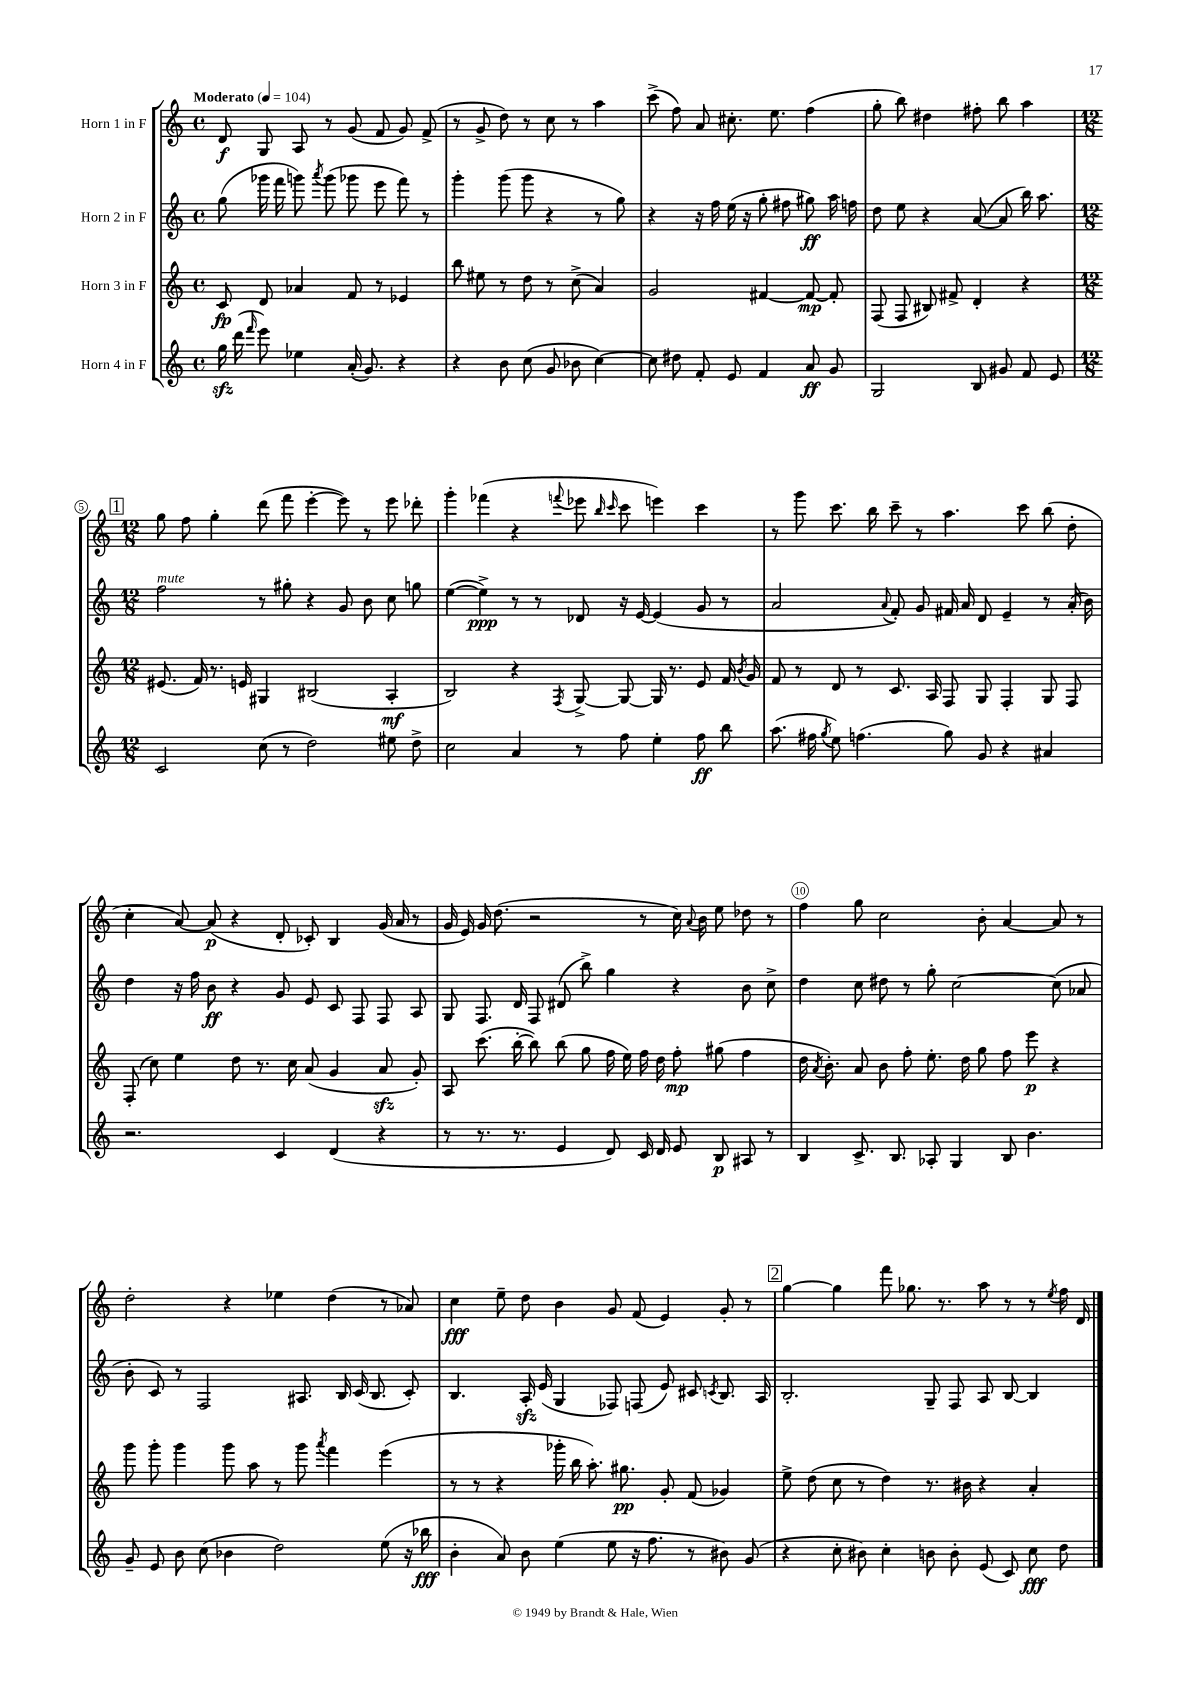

**kern	**kern	**kern	**kern
*staff4	*staff3	*staff2	*staff1
*clefG2	*clefG2	*clefG2	*clefG2
*k[]	*k[]	*k[]	*k[]
*M4/4	*M4/4	*M4/4	*M4/4
*met(c)	*met(c)	*met(c)	*met(c)
*MM104	*MM104	*MM104	*MM104
16gg	8c	(8gg	8d
(16ddd	.	.	.
16qqfff	.	.	.
8eee)	8d	16ggg-	8G
.	.	16fff	.
4ee-	4a-	8ggg)	8A
.	.	8qaaa	.
.	.	(8ggg	8r
(16a'	8f	8ggg-	(8g
8.g)	.	.	.
.	8r	8eee	8f
4r	4e-	8fff)	8g)
.	.	8r	(8f^
=	=	=	=
4r	8bb	4ggg'	8r
.	8ee#	.	8g^
8b	8r	(8ggg	8dd)
(8cc	8dd	8ggg	8r
8g	8r	4r	8cc
8b-	(8cc^	.	8r
[4cc)	4a)	8r	4aa
.	.	8gg)	.
=	=	=	=
8cc]	2g	4r	(8ccc^
8dd#	.	.	8ff)
8f'	.	16r	8a
.	.	16ff	.
8e	.	(16ee	8.cc#'
.	.	16r	.
4f	[4f#	8gg'	.
.	.	.	8.ee
.	.	8ff#	.
8a	8f#_	8gg#)	(4ff
8g	8f#']	16aa	.
.	.	16ff	.
=	=	=	=
2G	(8F	8dd	8gg'
.	8F	8ee	8bb)
.	8B#)	4r	4dd#
.	8f#^	.	.
8B	4d'	([8a	8ff#'
8g#	.	8a]	8bb
8f	4r	16bb)	4aa
.	.	8.aa	.
8e	.	.	.
=	=	=	=
*M12/8	*M12/8	*M12/8	*M12/8
2c	(8.e#	2ff	8gg
.	.	.	8ff
.	16f)	.	.
.	8.r	.	4gg'
.	16e	.	.
(8cc	4G#	8r	(8ddd
8r	.	8gg#'	8fff
2dd)	(2B#	4r	[4eee'
.	.	8g	8eee])
.	.	8b	8r
8ee#	4A'	8cc	8eee
8dd^	.	8gg	8ddd-'
=	=	=	=
2cc	2B)	([4ee	4ggg'
.	.	4ee^])	(4fff-
4a	4r	8r	4r
.	.	8r	.
.	8qF	.	8qqfff
8r	[8G^	8d-	8eee-
.	.	.	16qqbb
.	.	.	16qqccc
8ff	8G_	16r	8ccc
.	.	[16e	.
4ee'	16G]	(4e]	4eee)
.	8.r	.	.
8ff	8e	8g	4ccc
8bb	16f	8r	.
.	8qb	.	.
.	16g	.	.
=	=	=	=
(8.aa	8f	2a	8r
.	8r	.	8ggg
16ff#	.	.	.
8qgg	.	.	.
8ee)	8d	.	8.ccc
(4.ff	8r	.	.
.	.	.	16bb
.	.	8qqa	.
.	8.c	8f')	8ccc~
.	.	8g	8r
.	16A	.	.
8gg)	8F	16f#	4.aa
.	.	16a	.
8g	8G	8d	.
4r	4F'	4e~	.
.	.	.	8ccc
4a#	8G	8r	(8bb
.	8F	(16a'	8dd'
.	.	16b)	.
=	=	=	=
2.r	(8F'	4dd	4cc'
.	8cc)	.	.
.	4ee	16r	[8a)
.	.	16ff	.
.	.	8b	(8a]
.	8dd	4r	4r
.	8.r	.	.
4c	.	8g	8d'
.	16cc	.	.
.	(8a	8e	8c-')
(4d	4g	8c	4B
.	.	8F	.
4r	8a	8F	(16g
.	.	.	16a
.	8g')	8A	8r
=	=	=	=
8r	8A	8G	16g
.	.	.	16e)
8.r	(8.ccc	8.F	16g
.	.	.	(8.dd
8.r	[16bb'	16d	.
.	8bb])	8F	2r
4e	(8bb	(8d#	.
.	8gg	8bb^)	.
8d)	16ff	4gg	.
.	16ee)	.	.
16c	16ff	.	8r
16d	16dd	.	.
8e	8ff'	4r	16cc)
.	.	.	8qqa
.	.	.	16b
8B	(8gg#	.	8ee
8A#	4ff	8b	8dd-
8r	.	8cc^	8r
=	=	=	=
4B	16dd	4dd	4ff
.	8qa	.	.
.	8.b')	.	.
8.c^	8a	8cc	8gg
.	8b	8dd#	2cc
8.B	.	.	.
.	8ff'	8r	.
8A-'	8.ee'	8gg'	.
4G	.	[2cc	.
.	16dd	.	.
.	8gg	.	8b'
8B	8ff	.	[4a
4.b	8eee	.	.
.	4r	(8cc]	8a]
.	.	8a-	8r
=	=	=	=
8g~	8ggg	8b'	2dd'
8e	8ggg'	8c)	.
8b	4ggg	8r	.
(8cc	.	2F	.
4b-	8ggg	.	4r
.	8aa	.	.
2dd)	8r	.	4ee-
.	8ggg	8.A#	.
.	8qaaa	.	.
.	4fff	.	(4dd
.	.	16B	.
.	.	(16c	.
.	.	8.B	.
(8ee	(4eee	.	8r
16r	.	8c')	8a-)
16bb-	.	.	.
=	=	=	=
4b'	8r	4.B	4cc
.	8r	.	.
8a)	4r	.	8ee~
8b	.	16A'	8dd
.	.	(16e	.
(4ee	16ggg-'	4G	4b
.	16bb	.	.
.	8.aa')	.	.
8ee	.	8F-)	8g
.	8.gg#	.	.
16r	.	(8F	(8f
8.ff	.	.	.
.	8g'	8e)	4e)
8r	(8f	8c#	.
.	.	8qc	.
8b#)	4g-)	8.B	8g'
(8g	.	.	8r
.	.	16A	.
=	=	=	=
4r	8ee^	2.B'	[4gg
.	(8dd	.	.
8cc'	8cc	.	4gg]
8b#)	8r	.	.
4cc'	4dd)	.	8fff
.	.	.	8.gg-
8b	8.r	8G~	.
.	.	.	8.r
8b'	.	8F	.
.	16b#	.	.
(8e	4r	8A	8aa
8c)	.	[8B	8r
8cc	4a'	4B]	8r
.	.	.	8qee
8dd	.	.	16ff
.	.	.	16d
==	==	==	==
*-	*-	*-	*-
